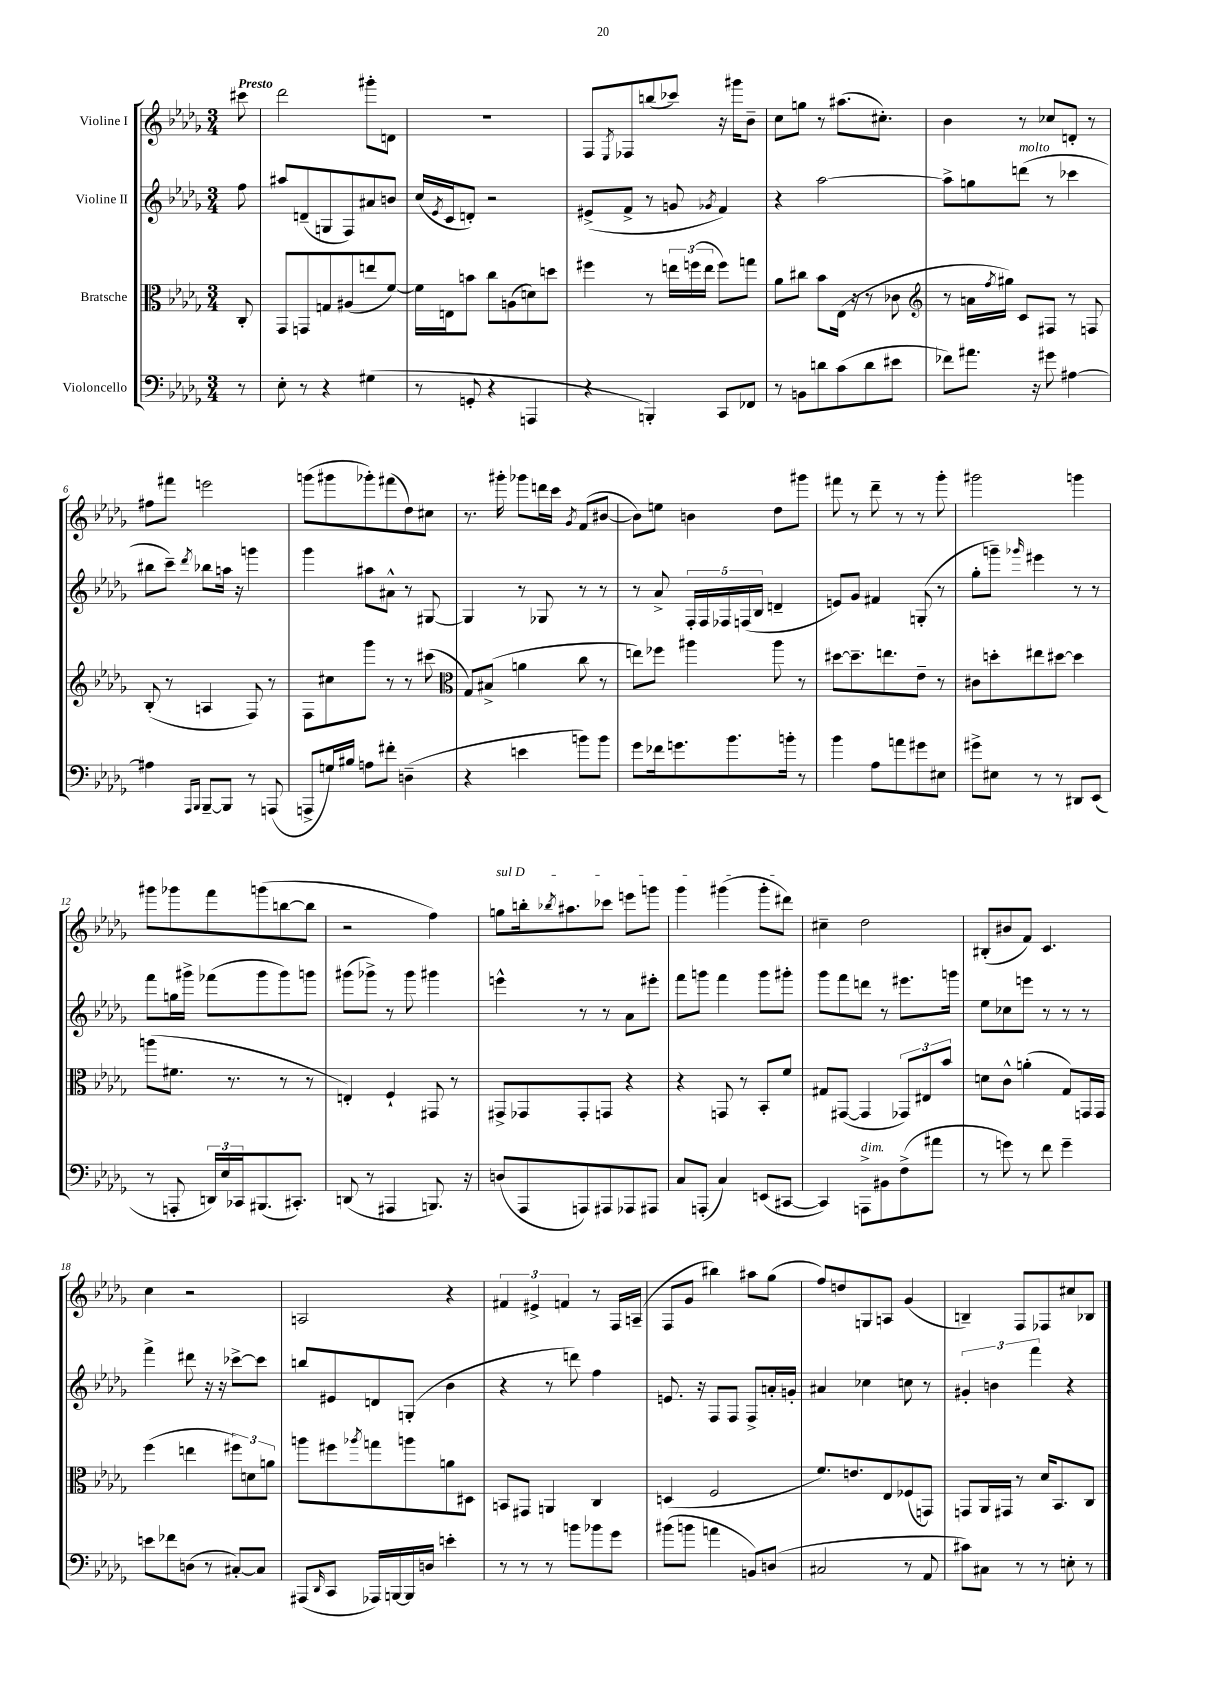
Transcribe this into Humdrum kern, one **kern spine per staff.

**kern	**kern	**kern	**kern
*staff4	*staff3	*staff2	*staff1
*clefF4	*clefC3	*clefG2	*clefG2
*k[b-e-a-d-g-]	*k[b-e-a-d-g-]	*k[b-e-a-d-g-]	*k[b-e-a-d-g-]
*M3/4	*M3/4	*M3/4	*M3/4
8r	8C'/	8ff\	8ccc#\
=	=	=	=
8E-'\	8GG-/L	8aa#/L	2ddd-\
8r	8GG/	(8d~/	.
4r	8G/	8G/	.
.	(8A#/	8F/)	.
(4G#\	8ee/	8a#/	8ggg#'\L
.	[8f/J)	8b/J	8d\J
=	=	=	=
8r	16f\]LL	(16cc/LL	2.r
.	.	8qe-/	.
.	16E\J	16c/J	.
8GG'/	8b\J	8d'/J)	.
4r	8cc\L	2r	.
.	(8A\	.	.
4AAA/	8d\)	.	.
.	8dd\J	.	.
=	=	=	=
4r	4ff#\	(8e#^/L	8F/L
.	.	.	8qE-/
.	.	8f^/J	8F-/
4BBB'/)	8r	8r	(8bb/
.	24ee\LL	8g/	8ccc-/J)
.	(24ff\	.	.
.	24ee\JJ	.	.
.	.	8qg-/	.
8CC/L	8ff\L)	4f/)	16r
.	.	.	16ggg#\LK
8FF-/J	8gg\J	.	8b-~\J
=	=	=	=
8r	8a-\L	4r	8cc\L
8BB\L	8cc#\J	.	8gg\J
8d\	8b-\L	[2aa-\	8r
(8c\	(16E-\Jk	.	(8.aa#\L
.	16r	.	.
8d\	8r	.	.
.	.	.	8.cc#'\J)
8e#\J	8c-\	.	.
=	=	=	=
*	*clefG2	*	*
8f-\L)	8r	8aa-^\]L	4b-\
8.a#\J	16a\LL	8gg\	.
.	8qff/	.	.
.	16gg#\JJ)	.	.
.	8c/L	(8ddd\J	8r
16r	.	.	.
8g#\	8F#/J	8r	8cc-/L
[4A#\	8r	4ccc-\	8d'/J
.	8F/	.	8r
=	=	=	=
4A#\]	(8B-'/	8bb#\L	8ff#\L
.	8r	8ccc~\J)	8fff#\J
16qqAAA-/LL	.	.	.
16qqBBB-/JJ	.	8qddd-/	.
[8BBB-~/L	4A/	8bb-\L	2eee\
8BBB-/]J	.	16aa\Jk	.
.	.	16r	.
8r	8F/)	4ggg\	.
(8AAA/	8r	.	.
=	=	=	=
8AAA^/L	8F\L	4ggg-\	(8ggg\L
16G/L)	8cc#\	.	8ggg#\
16B#/JJ	.	.	.
8A\L	8ggg-\J	8aa#\L	8ggg-'\)
8f#'\J	8r	8a#^^\J	(8fff#\
(4D~\	8r	8r	8dd-\)
.	(8ccc#\	[8G#/	8cc#\J
=	=	=	=
*	*clefC3	*	*
4r	8G-/L)	4G#/]	8.r
.	(8B#^/J	.	.
.	.	.	16ggg#'\
4e\	4a\	8r	8ggg-\L
.	.	8G-/	16ddd\L
.	.	.	16ccc\JJ
.	.	.	8qg-/
8b\L)	8cc\	8r	(8f/L
8b\J	8r	8r	[8b#/J
=	=	=	=
8g-\L	8ee\L)	8r	8b#\]L)
16f-\k	8ff-\J	8a-^/	8ee\J
8.g\	.	.	.
.	4aa#\	20F'/LL	4b\
.	.	20F/	.
.	.	20F-/	.
8.b-\	.	.	.
.	.	(20F/	.
.	.	20B-/JJ	.
.	8aa#\	4d~/	8dd-\L
16b'\Jk	.	.	.
8r	8r	.	8ggg#\J
=	=	=	=
4b-\	[8dd#\L	8e/L)	8fff#\
.	8.dd#~\]	8g-/J	8r
8A-\L	.	4f#/	8ddd-~\
.	8.ee\	.	.
8a\	.	.	8r
8g#\	8e-~\J	(8G'/	8r
8E#\J	8r	8r	8ggg-'\
=	=	=	=
8g#^\L	8c#\L	8gg-'\L	2ggg#\
8E#\J	8dd'\	8ggg~\J)	.
.	.	16qqggg-/	.
8r	8ee#\	4eee#\	.
8r	[8dd#\J	.	.
8DD#/L	4dd#\]	8r	4ggg\
(8EE-/J	.	8r	.
=	=	=	=
8r	(8aa\L	8fff\L	8ggg#\L
8AAA'/	8.f#\J	16gg\L	8ggg-\
.	.	16ggg#^\JJ	.
24DD/LL)	.	(8fff-\L	8fff\
24E-/	.	.	.
.	8.r	.	.
24CC-/J	.	.	.
(8.BBB#/	.	8ggg#\	(8ggg\
.	8r	8ggg#\)	[8bb\
8.CC#'/J)	.	.	.
.	8r	8ggg\J	8bb\]J
=	=	=	=
(8DD/	4E'/)	(8ggg#\L	2r
8r	.	8ggg-^\J)	.
4AAA#/	4F`/	8r	.
.	.	8ggg-\	.
8.BBB/)	8GG#/	4ggg#\	4ff\)
.	8r	.	.
16r	.	.	.
=	=	=	=
(8D/L	8GG#^/L	4eee^^\	8gg\L
8AAA-/	8GG-/	.	16bb'\k
.	.	.	8qbb-/
.	.	.	8.aa#\
8AAA/)	8GG-'/	8r	.
8AAA#/	8GG/J	8r	8ccc-\J
8AAA-/	4r	8a-\L	8eee\L
8AAA#/J	.	8eee#'\J	8ggg\J
=	=	=	=
8C/L	4r	8fff\L	4ggg-\
(8AAA'/J	.	8ggg\J	.
4C/)	8GG/	4fff\	(4ggg#\
.	8r	.	.
(8EE/L	8BB-'/L	8ggg\L	8ggg#'\L
[8CC#/J	8f/J	8ggg#'\J	8ddd#\J)
=	=	=	=
4CC#/])	8G#/L	8ggg-\L	4cc#~\
.	([8GG#/J	8fff\	.
8AAA^\L	4GG#/]	8ddd\J	2dd-\
8BB#\	.	8r	.
(8F^\	12GG-/L)	8.eee#\L	.
.	12E#/	.	.
8a#\J	.	.	.
.	12b-/J	.	.
.	.	16ggg\Jk	.
=	=	=	=
8r	8d\L	8ee-\L	(8B#'/L
8g\)	8c^^\J	8cc-\	8b#/
8r	(4a'\	8eee\J	8f/J)
8f\	.	8r	4.c/
4g~\	8G-/L)	8r	.
.	16GG/L	8r	.
.	16GG/JJ	.	.
=	=	=	=
8e\L	(4ff\	4fff^\	4cc\
8f-\	.	.	.
(8D\J	4ee\	8ddd#\	2r
8r	.	16r	.
.	.	16r	.
[8C#'/L)	12ff#\L)	[8ccc-^\L	.
.	12d\	.	.
8C#/]J	.	8ccc-\]J	.
.	12a\J	.	.
=	=	=	=
(8AAA#/L	8aa\L	8bb/L	2A/
16qqDD-/	.	.	.
8CC/J	8ff#\	8e#/	.
.	8qaa-/	.	.
16AAA-/LL)	8gg\	8d/	.
[16BBB/	.	.	.
16BBB/]	8aa\	(8G'/J	.
16D/JJ	.	.	.
4e'\	8a\	4b-\	4r
.	8D#\J	.	.
=	=	=	=
8r	8BB/L	4r	6f#/
8r	8GG#/J	.	.
.	.	.	6e#^/
8r	4AA/	8r	.
.	.	.	6f/
8b\L	.	8ddd\)	.
8b-\	4C/	4ff\	8r
8g-\J	.	.	16F/LL
.	.	.	(16A~/JJ
=	=	=	=
(8b#\L	(4D/	8.e/	8F/L
8b\J	.	.	8g-/J
.	.	16r	.
4a\	2F/	8F/L	4bb#\)
.	.	8F/J	.
8BB/L)	.	8F^/L	8aa#\L
(8D/J	.	16a'/L	(8gg-\J
.	.	16g'/JJ	.
=	=	=	=
2C#/	8.f/L)	4a#/	8ff/L)
.	.	.	8dd/
.	8.e/	.	.
.	.	4cc-\	8G/
.	8E-/	.	8A/J
8r	(8F-/	8cc\	(4g-/
8AA-/	8GG/J)	8r	.
=	=	=	=
8c#\L)	8GG/L	6g#'/	4B~/)
8C#\J	16AA-/L	.	.
.	.	6b\	.
.	16GG#/JJ	.	.
8r	8r	.	8F/L
.	.	6fff\	.
8r	16d-/LK	.	8F-/
.	8.BB-/	.	.
8E'\	.	4r	8cc#/
8r	8C/J	.	8B-/J
==	==	==	==
*-	*-	*-	*-
